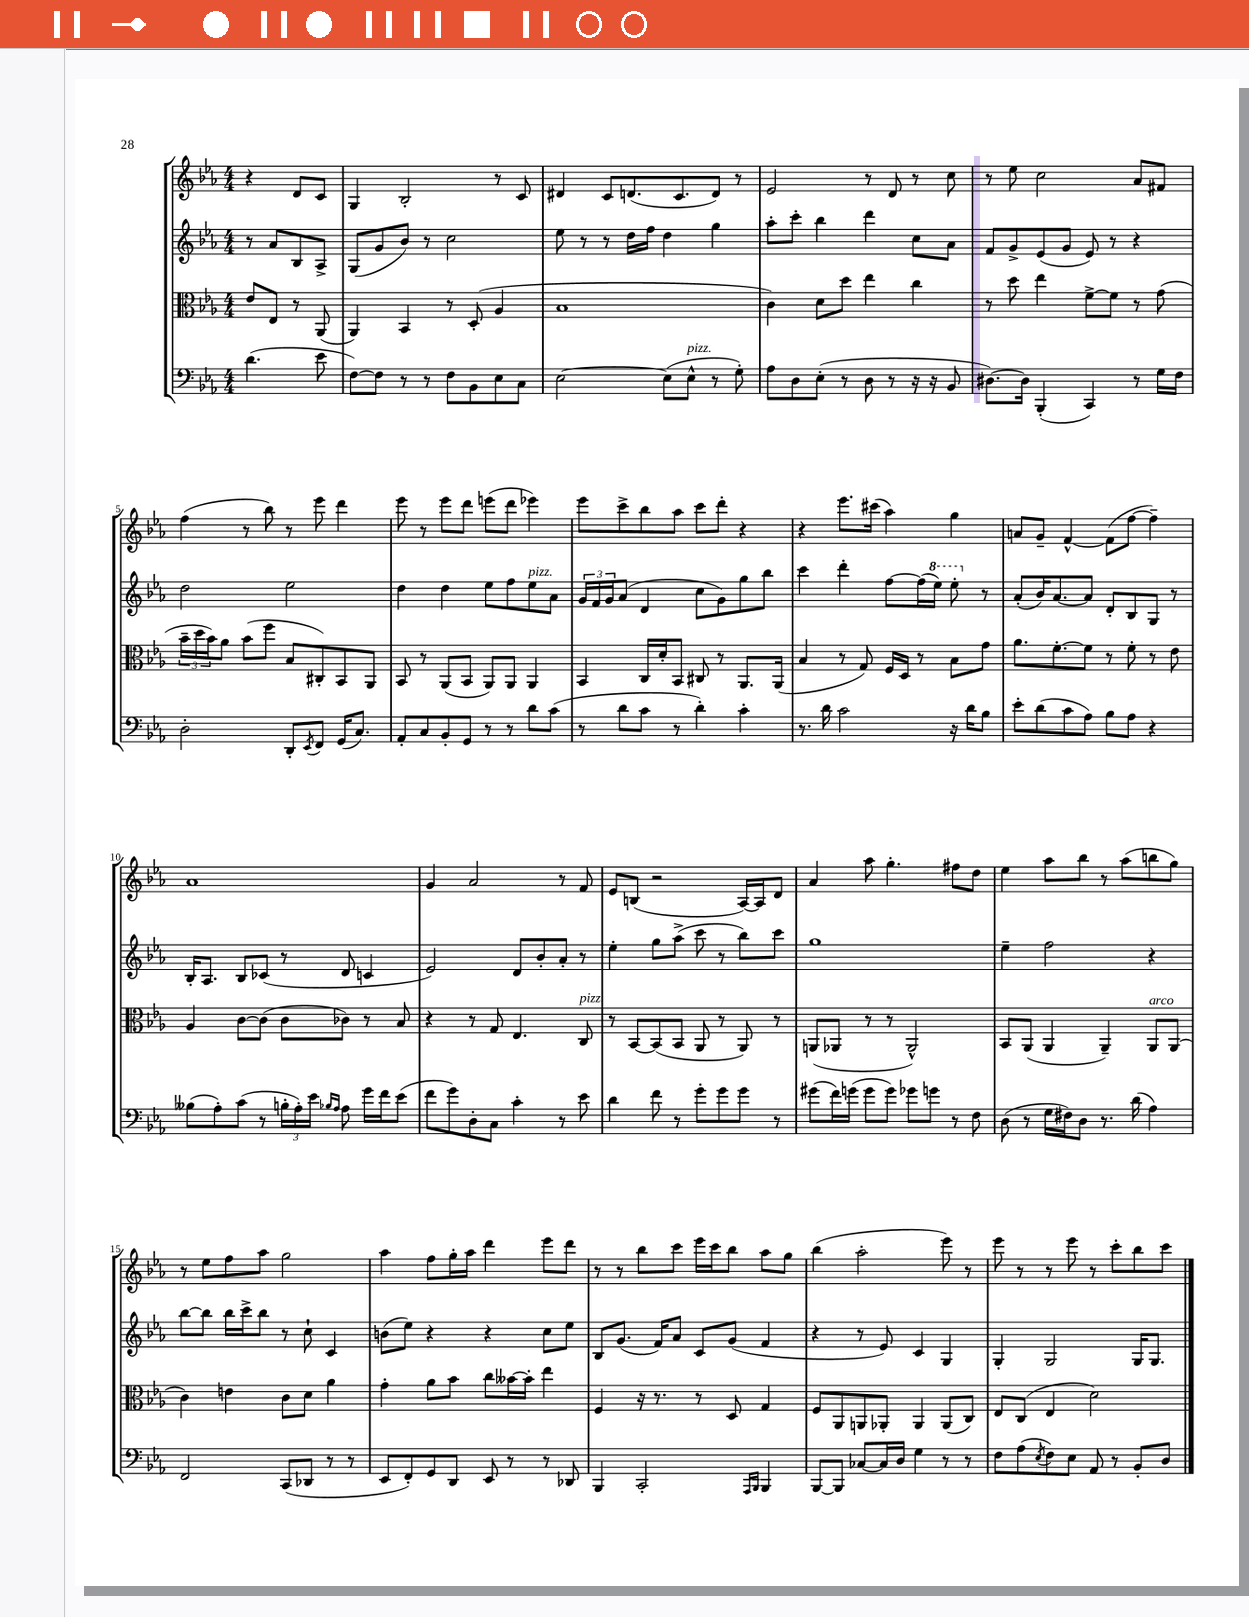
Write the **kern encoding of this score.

**kern	**kern	**kern	**kern
*staff4	*staff3	*staff2	*staff1
*clefF4	*clefC3	*clefG2	*clefG2
*k[b-e-a-]	*k[b-e-a-]	*k[b-e-a-]	*k[b-e-a-]
*M4/4	*M4/4	*M4/4	*M4/4
(4.d\	8e-/L	8r	4r
.	8E-/J	8a-/L	.
.	8r	8B-/	8d/L
8e-\	(8AA-/	8A-^/J	8c/J
=	=	=	=
[8F\L)	4AA-/)	(8G/L	4G/
8F\]J	.	8g/	.
8r	4BB-/	8b-/J)	2B-'/
8r	.	8r	.
8F\L	8r	2cc\	.
8BB-\	(8D'/	.	.
8E-\	4A-/	.	8r
8C\J	.	.	8c/
=	=	=	=
[2E-\	1B-	8ee-\	4d#/
.	.	8r	.
.	.	8r	8c/L
.	.	16dd\LL	(8.d/
.	.	16ff\JJ	.
(8E-\]L	.	4dd\	.
.	.	.	8.c/
8E-^^\J	.	.	.
8r	.	4gg\	8d/J)
8G'\)	.	.	8r
=	=	=	=
8A-\L	4c\)	8aa-'\L	2e-/
8D\	.	8ccc'\J	.
(8E-'\J	8d\L	4bb-\	.
8r	8dd\J	.	.
8D\	4ee-\	4ddd\	8r
8r	.	.	8d/
16r	4cc\	8cc\L	8r
16r	.	.	.
8BB-/	.	8a-\J	8cc\
=	=	=	=
[8.D#\L)	8r	8f/L	8r
.	8dd\	8g^/	8ee-\
16D#\]Jk	.	.	.
(4BBB-'/	4ee-\	(8e-/	2cc\
.	.	8g/J	.
4CC/)	[8f^\L	8e-/)	.
.	8f\]J	8r	.
8r	8r	4r	8a-/L
16G\LL	(8g\	.	8f#/J
16F\JJ	.	.	.
=	=	=	=
2D'\	24b-~\LL	2dd\	(4ff\
.	24dd\	.	.
.	24b-\J)	.	.
.	8a-\J	.	.
.	(8b-\L	.	8r
.	8ff\J	.	8bb-\)
8DD'/L	8B-/L	2ee-\	8r
8qEE-/	.	.	.
8FF/J	8C#'/)	.	8eee-\
(16GG/LK	8BB-/	.	4ddd\
8.C/J)	.	.	.
.	8AA-/J	.	.
=	=	=	=
8AA-'/L	8BB-/	4dd\	8eee-\
8C/	8r	.	8r
8BB-'/	(8AA-/L	4dd\	8eee-\L
8GG/J	8BB-/J	.	8ddd\J
8r	8AA-/L)	8ee-\L	(8eee\L
8r	8AA-/J	8ff\	8ddd\J
8d\L	4AA-/	8ee-\	4eee-\)
(8c\J	.	8a-\J	.
=	=	=	=
8r	4BB-/	24g/LL	8eee-\L
.	.	24f/	.
.	.	24g/J	.
8d\L	.	(8a-/J	8ccc^\
8c\J	16C/LL	4d/	8bb-\
.	16d'/J	.	.
8r	8BB-/J	.	8aa-\J
4d'\)	8C#/	8cc\L	8ccc\L
.	8r	8g\)	8ddd'\J
4c'\	8.AA-/L	8gg\	4r
.	.	8bb-\J	.
.	(16AA-/Jk	.	.
=	=	=	=
8.r	4B-/	4ccc\	4r
16d\	.	.	.
2c\	8r	4ddd'\	8.eee-\L
.	8G/)	.	.
.	.	.	(16ccc#\Jk
.	16F/LL	[8ff\L	4aa-\)
.	16D/JJ	.	.
.	8r	(16ff\]L	.
.	.	16eee-\JJ)	.
16r	8B-\L	8eee-'\	4gg\
16d\LK	.	.	.
8B-\J	8g\J	8r	.
=	=	=	=
8e-'\L	8.a-\L	(8a-'/L	8a/L
(8d\	.	16b-/K)	8g~/J
.	[8.f'\	[8.a-/	.
8c\	.	.	[4f^^/
8A-\J)	8f\]J	8a-/]J	.
8B-\L	8r	8d'/L	(8f\]L
8A-\J	8f'\	8B-/	[8ff\J
4r	8r	8G/J	4ff~\])
.	8e-\	8r	.
=	=	=	=
(8B--\L	4A-/	16B-'/LK	1a-
.	.	8.A-/J	.
8A-'\)	.	.	.
(8c\J	[8c\L	8B-/L	.
8r	(8c\]J	(8c-/J	.
24B'\LL	8c\L	8r	.
24A-'\)	.	.	.
24e-\JJ	.	.	.
16qqB-/LL	.	.	.
16qqA-/JJ	.	.	.
8A-\	8c-\J)	8d/	.
16g\LL	8r	4c/	.
16f\J	.	.	.
(8e-\J	8B-/	.	.
=	=	=	=
8f\L	4r	2e-/)	4g/
8g\)	.	.	.
8D'\	8r	.	2a-/
8C\J	8G/	.	.
4c'\	4.E-/	8d/L	.
.	.	8b-'/	.
8r	.	8a-'/J	8r
8e-\	8C/	8r	8f/
=	=	=	=
4d\	8r	4ee-'\	8e-/L
.	[8BB-/L	.	(8B/J
8f\	(8BB-/]	8gg\L	2r
8r	8BB-/J	(8aa-^\J	.
8g'\L	8AA-/	8ccc\	.
8g\	8r	8r	.
8g\J	8AA-/)	8bb-\L)	[16A-/LL)
.	.	.	16A-/]J
8r	8r	8ccc\J	8d/J
=	=	=	=
(8g#\L	(8AA/L	1gg	4a-/
16f\L)	8AA-/J	.	.
(16g\JJ	.	.	.
8g\L	8r	.	8aa-\
8g\J)	8r	.	4.gg'\
8g-\L	2AA-^^/)	.	.
8g\J	.	.	.
8r	.	.	8ff#\L
8F\	.	.	8dd\J
=	=	=	=
(8D\	8BB-/L	4ee-~\	4ee-\
8r	(8AA-/J	.	.
16G\LL	4AA-/	2ff\	8aa-\L
16F#\J)	.	.	.
8D\J	.	.	8bb-\J
8.r	4AA-~/)	.	8r
.	.	.	(8aa-\L
(16d\	.	.	.
4A-\)	8AA-/L	4r	8bb\
.	(8AA-/J	.	8gg\J)
=	=	=	=
2FF/	4c\)	[8bb-\L	8r
.	.	8bb-\]J	8ee-\L
.	4e\	16bb-\LL	8ff\
.	.	16ccc^\J	.
.	.	8bb-\J	8aa-\J
(8CC/L	8c\L	8r	2gg\
8DD-/J	8d\J	8cc`\	.
8r	4a-\	4c/	.
8r	.	.	.
=	=	=	=
8EE-/L	4g'\	(8b\L	4aa-\
8FF'/)	.	8ee-\J)	.
8GG/	8a-\L	4r	8ff\L
8DD/J	8b-\J	.	16gg'\L
.	.	.	16aa-\JJ
8EE-/	8cc\L	4r	4ddd\
8r	[16b--\L	.	.
.	16b--'\]JJ	.	.
8r	4ee-\	8cc\L	8eee-\L
8DD-/	.	8ee-\J	8ddd\J
=	=	=	=
4BBB-/	4F/	8B-/L	8r
.	.	(8.g/J	8r
2CC'/	16r	.	8bb-\L
.	8.r	16f/LK)	.
.	.	8a-/J	8ccc\J
.	8r	8c/L	16eee-\LL
.	.	.	16ccc\J
.	8D/	(8g/J	8bb-\J
16qqAAA-/LL	.	.	.
16qqBBB-/JJ	.	.	.
4BBB-/	4G/	4f/	8aa-\L
.	.	.	8gg\J
=	=	=	=
[8BBB-/L	8F/L	4r	(4bb-\
8BBB-/]J	8AA-/	.	.
[8C-/L	8AA/	8r	2aa-'\
16C-/]L	8AA-'/J	8e-/)	.
16D/JJ	.	.	.
4G\	4AA-/	4c/	.
8r	(8AA-/L	4G/	8eee-\)
8r	8C/J)	.	8r
=	=	=	=
8F\L	8E-/L	4G'/	8eee-\
(8A-\	(8C/J	.	8r
8qE-/	.	.	.
8F\)	4E-/	2G/	8r
8E-\J	.	.	8eee-\
8AA-/	2d\)	.	8r
8r	.	.	8ccc'\L
8BB-'/L	.	16G/LK	8bb-\
.	.	8.G/J	.
8D/J	.	.	8ccc\J
==	==	==	==
*-	*-	*-	*-
